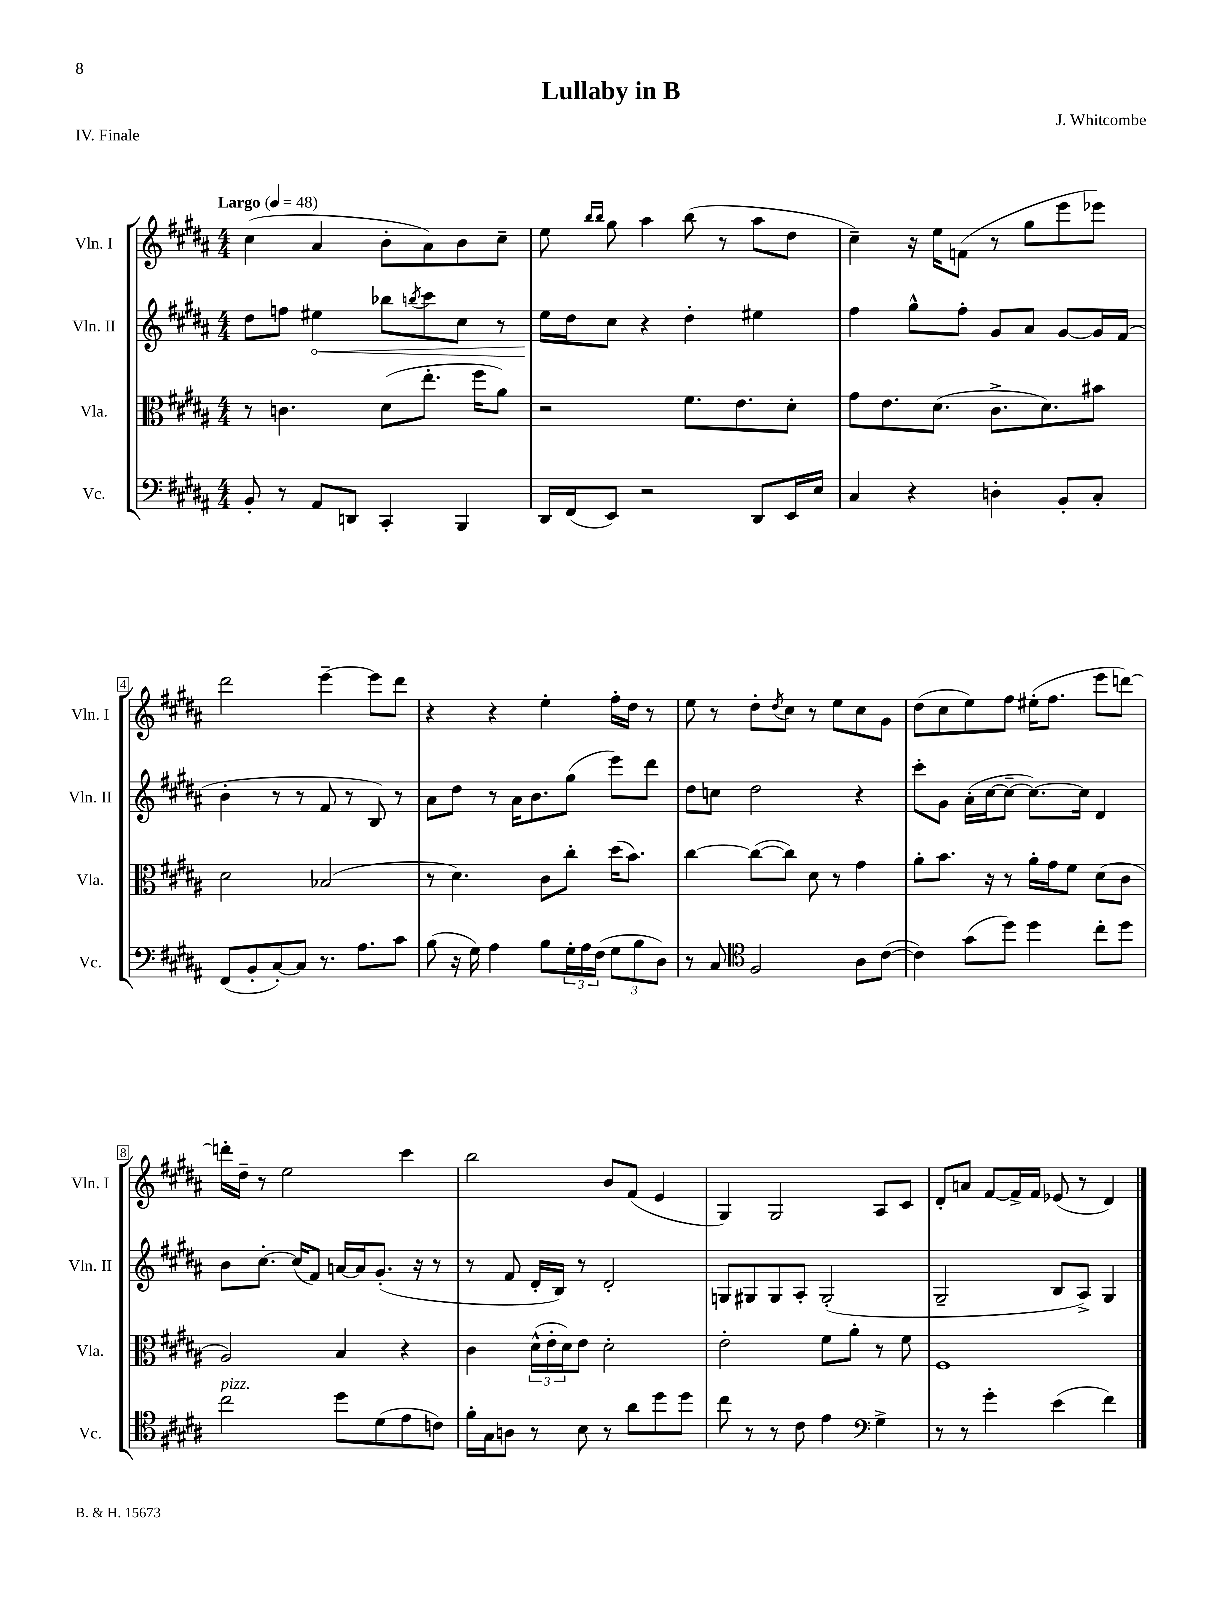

**kern	**kern	**kern	**kern
*staff4	*staff3	*staff2	*staff1
*clefF4	*clefC3	*clefG2	*clefG2
*k[f#c#g#d#a#]	*k[f#c#g#d#a#]	*k[f#c#g#d#a#]	*k[f#c#g#d#a#]
*M4/4	*M4/4	*M4/4	*M4/4
*MM48	*MM48	*MM48	*MM48
8BB'	8r	8dd#	(4cc#
8r	4.c	8ff	.
8AA#	.	4ee#	4a#
8DD	.	.	.
4CC#'	(8d#	8bb-	8b'
.	.	8qbb	.
.	8.ee'	8ccc#	8a#)
4BBB	.	8cc#	8b
.	16ff#	.	.
.	8a#)	8r	8cc#~
=	=	=	=
16DD#	2r	16ee	8ee
(16FF#	.	16dd#	.
.	.	.	16qqbb
.	.	.	16qqbb
8EE)	.	8cc#	8gg#
2r	.	4r	4aa#
.	8.f#	4dd#'	(8bb
.	.	.	8r
.	8.e	.	.
8DD#	.	4ee#	8aa#
16EE	8d#'	.	8dd#
16E	.	.	.
=	=	=	=
4C#	8g#	4ff#	4cc#~)
.	8.e	.	.
4r	.	8gg#^^	16r
.	(8.d#	.	16ee
.	.	8ff#'	(8f
4D'	8.c#^	8g#	8r
.	.	8a#	8gg#
.	8.d#)	.	.
8BB'	.	[8g#	8eee
8C#'	8b#	16g#]	8eee-)
.	.	(16f#	.
=	=	=	=
(8FF#	2d#	4b'	2ddd#
8BB'	.	.	.
[8C#')	.	8r	.
8C#]	.	8r	.
8.r	(2B-	8f#	[4eee~
.	.	8r	.
8.A#	.	.	.
.	.	8B)	8eee]
8c#	.	8r	8ddd#
=	=	=	=
(8B	8r	8a#	4r
16r	4.d#)	8dd#	.
16G#)	.	.	.
4A#	.	8r	4r
.	.	16a#	.
.	.	8.b	.
8B	8c#	.	4ee'
24G#'	8cc#'	(8gg#	.
24A#	.	.	.
(24F#	.	.	.
12G#	(16dd#	8eee)	16ff#'
.	8.b)	.	16dd#
12B	.	.	.
.	.	8ddd#	8r
12D#)	.	.	.
=	=	=	=
8r	[4cc#	8dd#	8ee
8C#	.	8cc	8r
*clefC4	*	*	*
2F#	(8cc#_	2dd#	8dd#'
.	.	.	8qdd#
.	8cc#])	.	8cc#
.	8d#	.	8r
.	8r	.	8ee
8A#	4g#	4r	8cc#
([8c#	.	.	8g#
=	=	=	=
4c#])	8a#'	8ccc#'	(8dd#
.	8.b	8g#	8cc#
(8g#	.	(16a#'	8ee)
.	16r	[16cc#	.
8dd#)	8r	8cc#~_	8ff#
4dd#	16a#'	8.cc#_)	(16ee#'
.	16g#	.	8.ff#
.	8f#	.	.
.	.	16cc#]	.
8cc#'	(8d#	4d#	8eee
8dd#	8c#	.	[8ddd)
=	=	=	=
2cc#	2A#)	8b	16ddd']
.	.	.	16dd#~
.	.	[8.cc#'	8r
.	.	.	2ee
.	.	(16cc#]	.
.	.	8f#)	.
8dd#	4B	[16a	.
.	.	16a]	.
(8d#	.	(8.g#'	.
8e	4r	.	4ccc#
.	.	16r	.
8c)	.	8r	.
=	=	=	=
16f#'	4c#	8r	2bb
16G#	.	.	.
8A	.	8f#	.
8r	(24d#^^	16d#'	.
.	24e'	.	.
.	.	16B)	.
.	24d#)	.	.
8B	8e	8r	.
8r	2d#'	2d#'	8b
8a#	.	.	(8f#
8dd#	.	.	4e
8dd#	.	.	.
=	=	=	=
8cc#	2e'	8G	4G#)
8r	.	8G#	.
8r	.	8G#	2G#
8c#	.	8A#'	.
4e	8f#	(2G#'	.
.	8a#'	.	.
*clefF4	*	*	*
4G#^	8r	.	8A#
.	8f#	.	8c#
=	=	=	=
8r	1F#	2G#~	8d#'
8r	.	.	8a
4g#'	.	.	[8f#
.	.	.	16f#^]
.	.	.	16f#
(4e	.	8B	(8e-
.	.	8A#^)	8r
4f#)	.	4G#	4d#)
==	==	==	==
*-	*-	*-	*-
